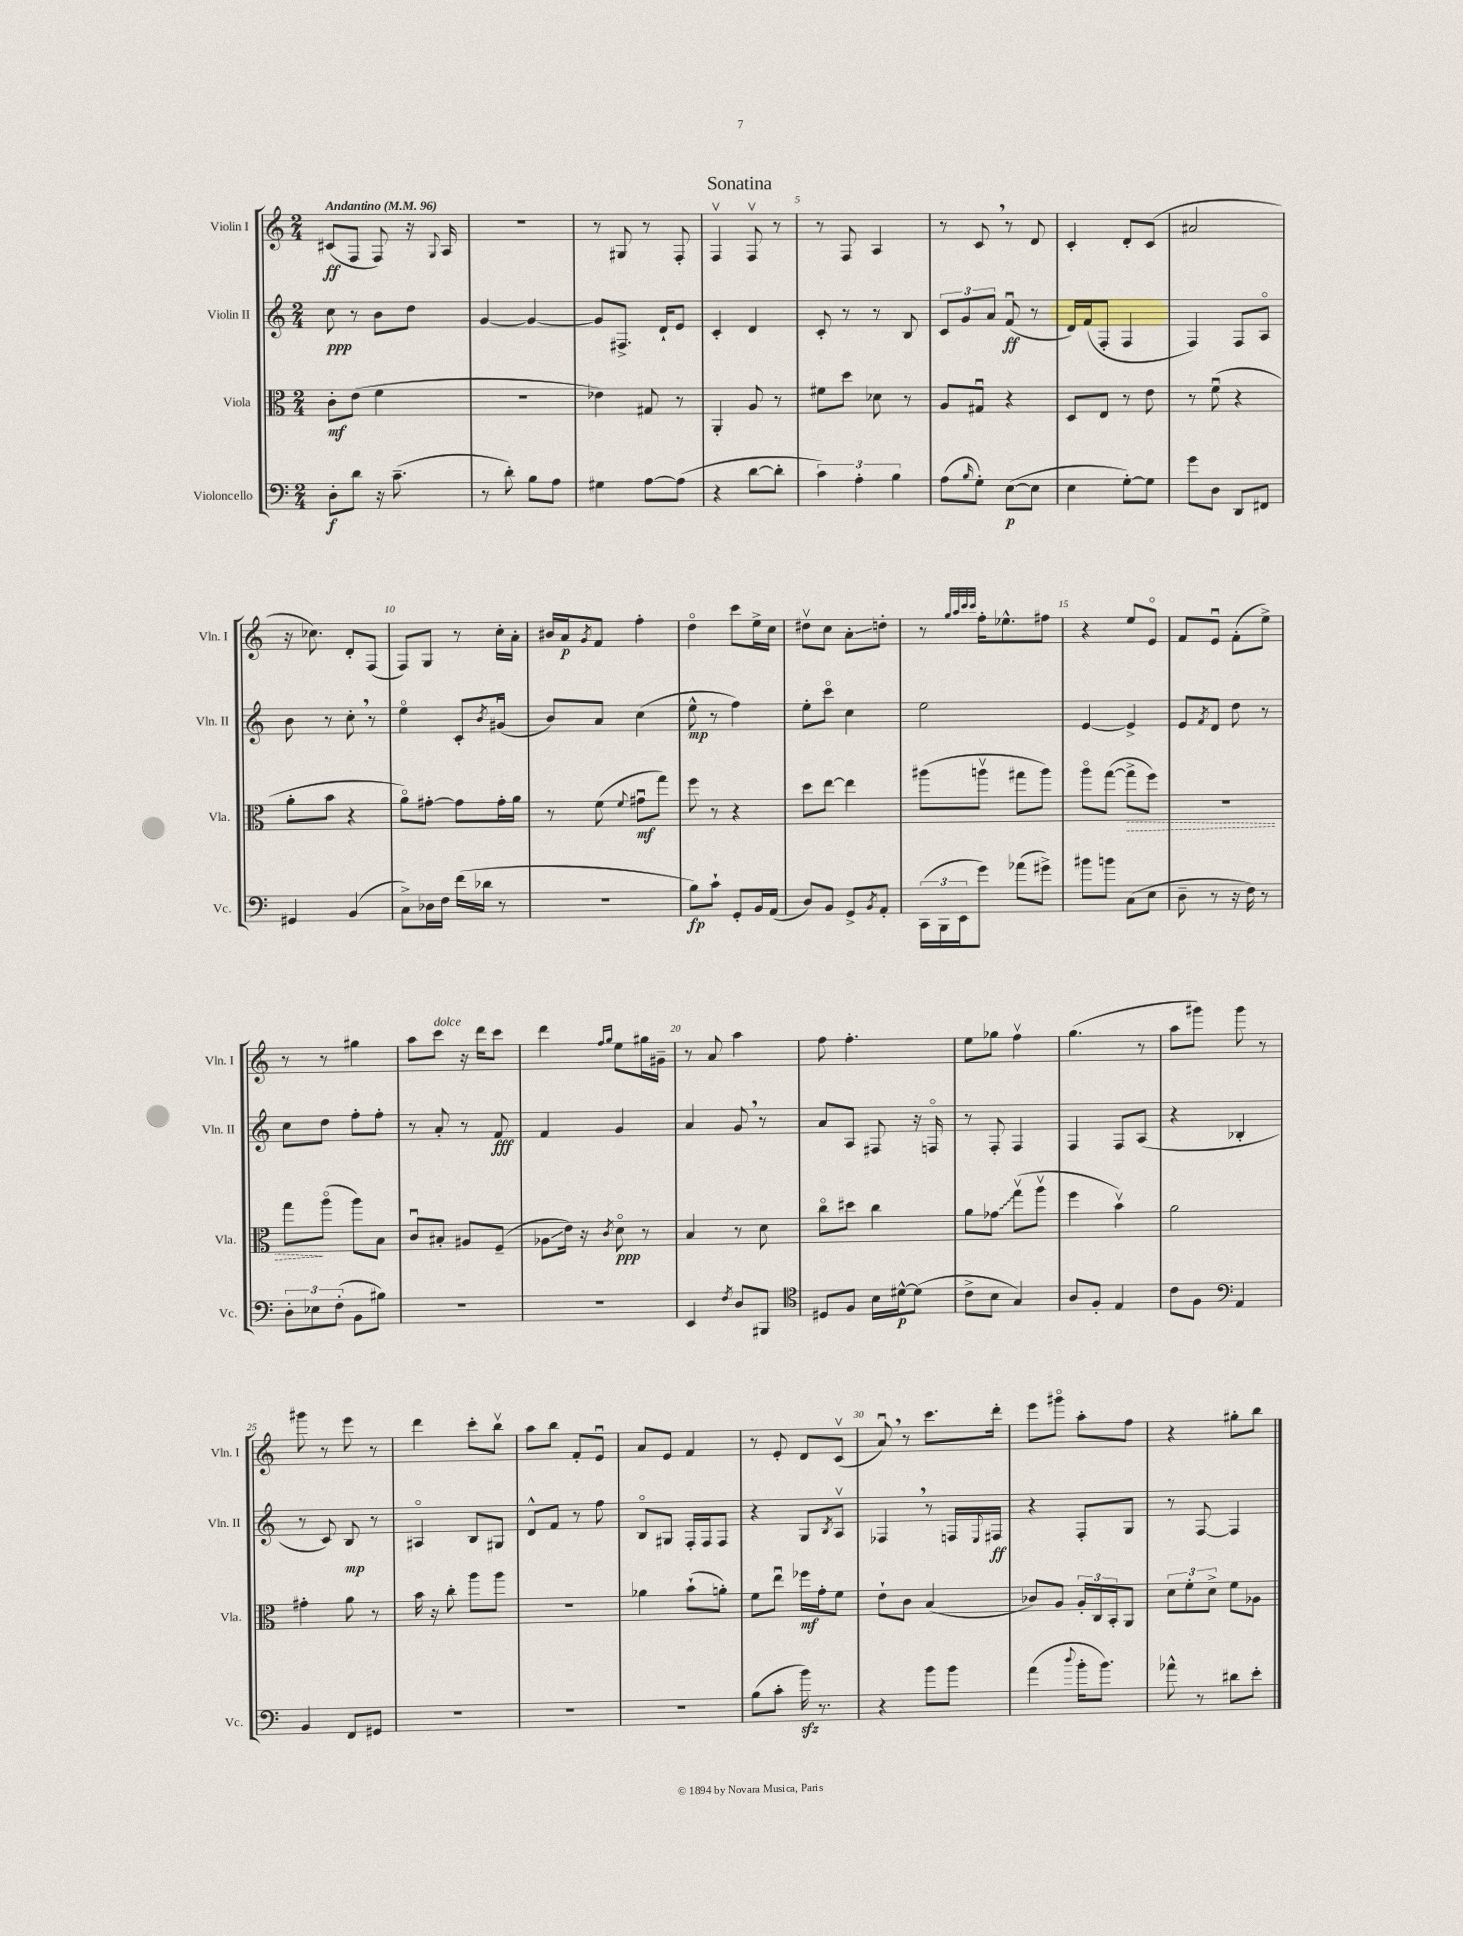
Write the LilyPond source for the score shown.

\header { title = "Sonatina" }
<<
\new StaffGroup <<
\new Staff = "s0" \with { instrumentName = "Violin I" shortInstrumentName = "Vln. I" } {
    \clef treble \key c \major \numericTimeSignature \time 2/4 \tempo "Andantino" 4 = 96
    cis'8\ff( f8 f8) r16 \appoggiatura { g8 } a16 |
    R2 |
    r8 gis8 r8 f8-. |
    f4\upbow f8\upbow r8 |
    r8 f8 a4 |
    r8 c'8 \breathe r8 d'8 |
    c'4-. d'8-. c'8( |
    ais'2 |
    r16 ces''8.) d'8-. f8( |
    f8) g8 r8 c''16-. a'16-. |
    bis'16 a'16\p \acciaccatura { g'8 } f'8 f''4-. |
    d''4\flageolet c'''8 e''16-> c''16 |
    dis''8\upbow c''8 a'8-.\glissando d''8-. |
    r8 \grace { g''32 a''32 c'''32 c'''32 } f''16-. ees''8.-^ fis''8 |
    r4 e''8 e'8\flageolet |
    f'8 e'8\downbow f'8-.( e''8->) |
    r8 r8 gis''4 |
    a''8 c'''8^\markup { \italic "dolce" } r16 d'''16 c'''8 |
    d'''4 \grace { f''16 g''16 } e''8 gis''16 gis'16-- |
    r8 a'8 a''4 |
    f''8 f''4.-. |
    e''8 ges''8 f''4\upbow |
    g''4.( r8 |
    a''8 gis'''8) gis'''8 r8 |
    gis'''8 r8 e'''8 r8 |
    d'''4 c'''8-. b''8\upbow |
    a''8 b''8 f'8-. e'8\downbow |
    a'8 e'8 f'4 |
    r8 e'8-. d'8 c'8\upbow( |
    a'8\downbow) \breathe r8 c'''8. d'''16-. |
    e'''8 gis'''8\flageolet a''8-. f''8 |
    r4 gis''8-. b''8 \bar "|." |
}
\new Staff = "s1" \with { instrumentName = "Violin II" shortInstrumentName = "Vln. II" } {
    \clef treble \key c \major \numericTimeSignature \time 2/4
    c''8\ppp r8 b'8 d''8 |
    g'4~ g'4~ |
    g'8 fis8.-> d'16-! e'8 |
    c'4-. d'4 |
    c'8-. r8 r8 b8 |
    \tuplet 3/2 { c'8 g'8 a'8 } f'8\downbow\ff( r8 |
    d'16) f'16( f8-. f4 |
    f4) f8 a8\flageolet |
    b'8 r8 c''8-. \breathe r8 |
    e''4\flageolet c'8-. \acciaccatura { b'8 } gis'8\downbow( |
    b'8) a'8 c''4( |
    e''8-^\mp r8 f''4) |
    e''8-. c'''8\flageolet c''4 |
    e''2 |
    e'4~ e'4-> |
    e'8 \acciaccatura { f'8 } d'8 d''8 r8 |
    c''8 d''8 f''8-. f''8-. |
    r8 a'8-. r8 f'8\fff |
    f'4 g'4 |
    a'4 g'8 \breathe r8 |
    a'8 a8 fis8 r16 f16\flageolet |
    r8 f8-. f4 |
    f4 f8 a8( |
    r4 bes4-. |
    r8 c'8) b8\mp r8 |
    ais4\flageolet b8 gis8 |
    d'8-^ f'8 r8 f''8 |
    b8\flageolet gis8 f16-. f16 f8 |
    r4 g8 \acciaccatura { b8 } a8\upbow |
    fes4 \breathe r8 f16 \appoggiatura { e8 } fis16\ff |
    r4 f8-. g8 |
    r8 f8~ f4 \bar "|." |
}
\new Staff = "s2" \with { instrumentName = "Viola" shortInstrumentName = "Vla." } {
    \clef alto \key c \major \numericTimeSignature \time 2/4
    c'8-.\mf e'8( f'4 |
    R2 |
    ees'4) gis8 r8 |
    a,4-. a8 r8 |
    fis'8 d''8 des'8 r8 |
    a8 gis8\downbow r4 |
    d8 e8 r8 e'8 |
    r8 f'8\downbow( r4 |
    a'8-. b'8 r4 |
    a'8\flageolet) gis'8~-. gis'8 gis'16-. a'16 |
    r8 f'8( \appoggiatura { f'8 } gis'8\downbow\mf g''8) |
    f''8 r8 r4 |
    d''8 e''8~ e''4 |
    ais''8( a''8\upbow gis''8 a''8) |
    a''8\flageolet g''8~( \once \override Hairpin.style = #'dashed-line g''8->\> f''8) |
    R2 |
    g''8\! a''8\flageolet( a''8) b8 |
    c'8\downbow bis8-. ais8 f8--( |
    aes8\glissando e'16) r16 \acciaccatura { c'8 } d'8\flageolet\ppp r8 |
    b4 r8 d'8 |
    c''8\flageolet dis''8 c''4 |
    a'8 \once \override Glissando.style = #'zigzag ges'8\glissando g''8\upbow( a''8\upbow |
    f''4 b'4\upbow) |
    a'2 |
    gis'4-. a'8 r8 |
    b'16 r16 c''8-. a''8 a''8 |
    R2 |
    aes'4 b'8-!( a'8-.) |
    f'8 e''8\downbow fes''16\mf g'16-. f'8 |
    e'8-! c'8 b4( |
    ces'8) a8 \tuplet 3/2 { a16-. c16 b,16-. } a,8 |
    \tuplet 3/2 { d'8 f'8-. d'8-> } f'8 aes8 \bar "|." |
}
\new Staff = "s3" \with { instrumentName = "Violoncello" shortInstrumentName = "Vc." } {
    \clef bass \key c \major \numericTimeSignature \time 2/4
    d8-.\f d'8 r16 c'8.--( |
    r8 d'8-.) b8 a8 |
    gis4 a8~ a8( |
    r4 d'8~ d'8-. |
    \tuplet 3/2 { c'4) a4-. b4 } |
    a8( \grace { b16 } g8-.) e8~\p( e8 |
    e4 g8~-.) g8 |
    g'8 d8 d,8 fis,8 |
    gis,4 b,4( |
    c8->) des16 f16 f'16( des'16 r8 |
    r2 |
    b8\fp) c'8-! g,8-. b,16 a,16( |
    d8) b,8 g,8-> \acciaccatura { b,8 } a,8-. |
    \tuplet 3/2 { c,16( b,,16 e,16 } g'8) aes'8( gis'8->) |
    bis'8 b'8 c8( e8 |
    d8-- r8 r16 f16) r8 |
    \tuplet 3/2 { d8-. ees8 f8-.( } b,8 bis8) |
    R2 |
    R2 |
    e,4 \acciaccatura { f8 } d8 bis,,8 |
    \clef tenor dis8 f8 b16 dis'16~-^\p dis'8( |
    c'8-> b8 g4) |
    a8 f8-. e4 |
    c'8 f8 \clef bass a,4 |
    b,4 f,8 gis,8 |
    R2 |
    R2 |
    R2 |
    b8( c'8-. b'16\sfz) r8. |
    r4 b'8 b'8 |
    a'4( \appoggiatura { d''8 } b'16-. b'8.) |
    aes'8-^ r8 dis'8 e'8-. \bar "|." |
}
>>
>>
\layout { \context { \Score \override BarNumber.break-visibility = ##(#f #t #t) barNumberVisibility = #(every-nth-bar-number-visible 5) } }
